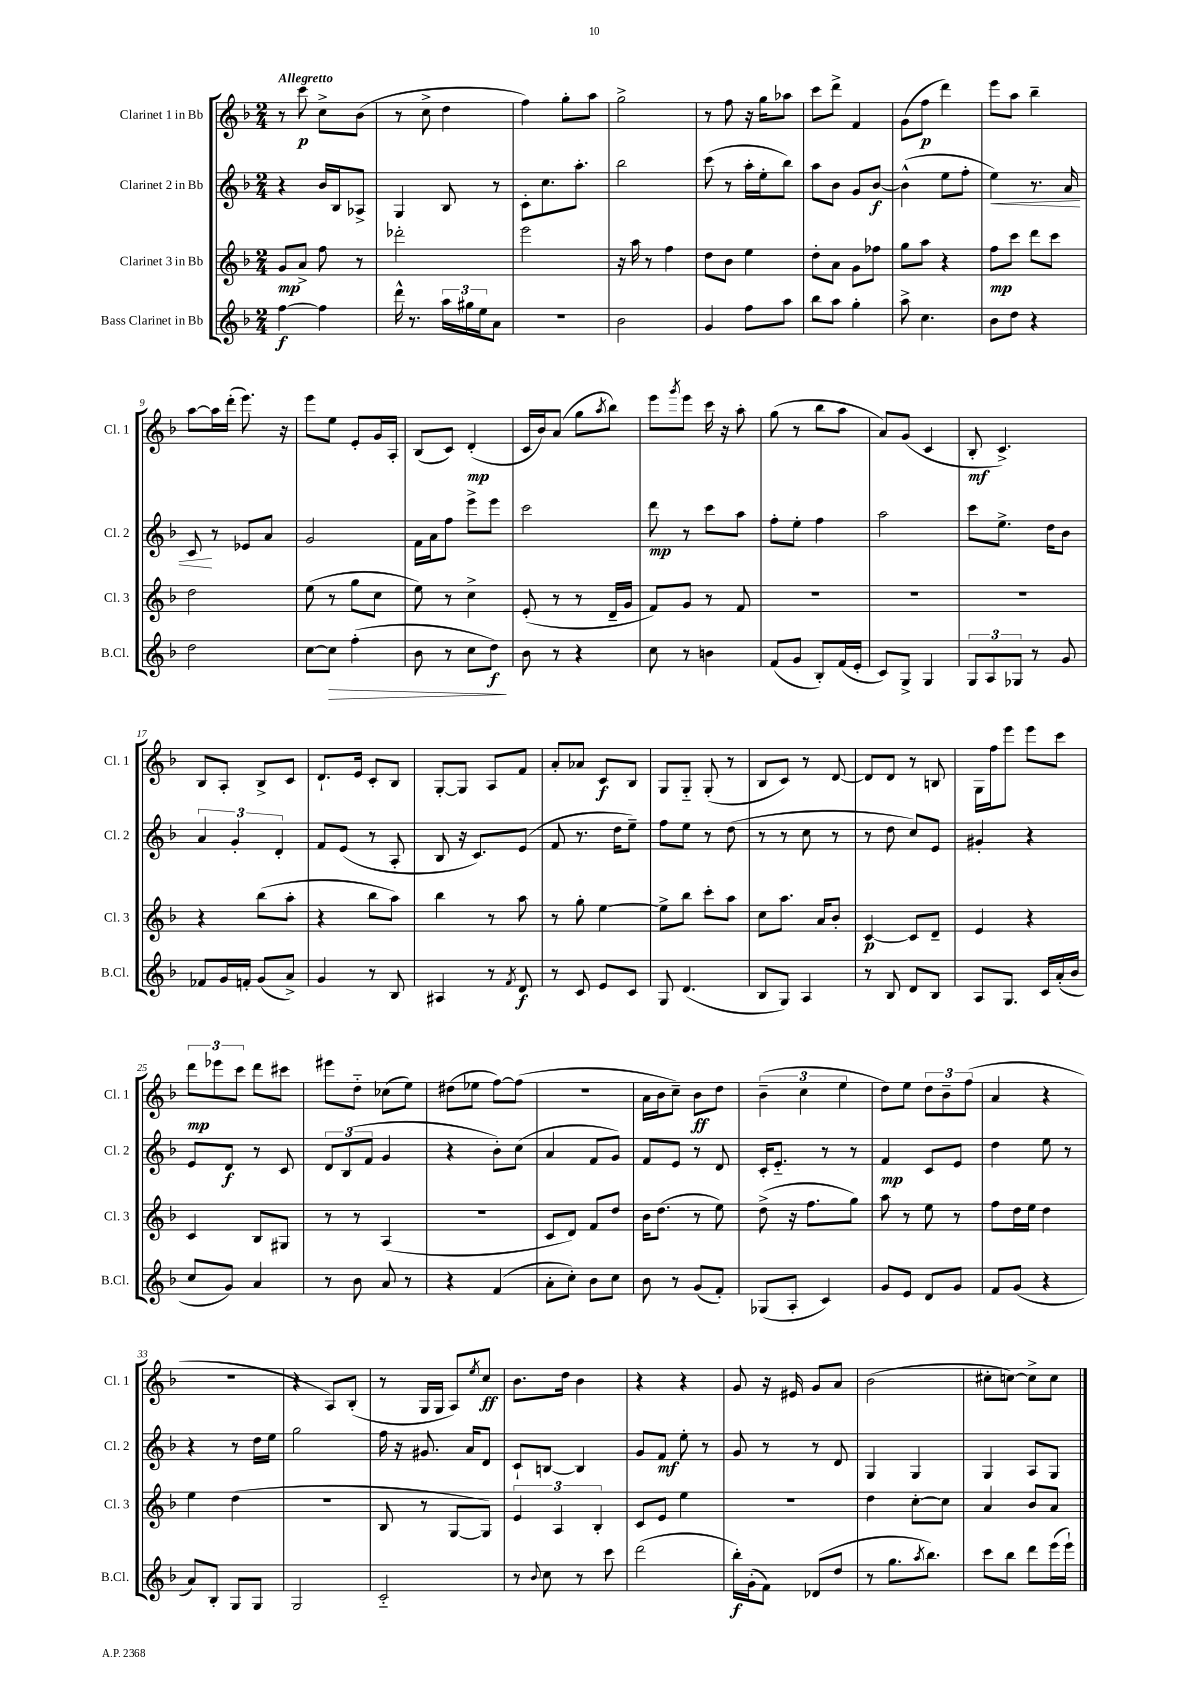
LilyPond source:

<<
\new StaffGroup <<
\new Staff = "s0" \with { instrumentName = "Clarinet 1 in Bb" shortInstrumentName = "Cl. 1" } {
    \clef treble \key f \major \numericTimeSignature \time 2/4 \tempo "Allegretto"
    r8 c'''8\p c''8-> bes'8( |
    r8 c''8-> d''4 |
    f''4) g''8-. a''8 |
    g''2-> |
    r8 f''8 r16 g''16 aes''8 |
    c'''8 d'''8-> f'4 |
    g'8( f''8\p d'''4) |
    e'''8 a''8 bes''4-- |
    a''8~ a''16 d'''16-.( e'''8.) r16 |
    e'''8 e''8 e'8-. g'16 a16-. |
    bes8( c'8) d'4-.\mp( |
    c'16 bes'16) a'8( g''8 \acciaccatura { a''8 } bes''8) |
    e'''8 \acciaccatura { g'''8 } e'''8 c'''16 r16 a''8-. |
    g''8( r8 bes''8 a''8 |
    a'8) g'8( c'4 |
    bes8-.\mf c'4.->) |
    bes8 a8-. bes8-> c'8 |
    d'8.-! e'16 c'8-. bes8 |
    g8~-. g8 a8 f'8 |
    a'8-. aes'8 c'8\f bes8 |
    g8 g8-_ g8-.( r8 |
    bes8 c'8) r8 d'8~ |
    d'8 d'8 r8 b8 |
    g16 f''16 e'''8 e'''8 c'''8 |
    \tuplet 3/2 { d'''8\mp ees'''8 c'''8 } d'''8 cis'''8 |
    eis'''8 d''8-_ ces''8( e''8) |
    dis''8( ees''8 f''8~) f''8( |
    R2 |
    a'16 bes'16 c''8--) bes'8\ff d''8 |
    \tuplet 3/2 { bes'4--( c''4 e''4 } |
    d''8) e''8 \tuplet 3/2 { d''8 bes'8-- f''8( } |
    a'4 r4 |
    R2 |
    r4 a8) bes8-.( |
    r8 g16 g16 a8) \acciaccatura { e''8 } c''8\ff |
    bes'8. d''16 bes'4 |
    r4 r4 |
    g'8 r16 eis'16 g'8 a'8 |
    bes'2( |
    cis''8-. c''8~) c''8-> c''8 \bar "|." |
}
\new Staff = "s1" \with { instrumentName = "Clarinet 2 in Bb" shortInstrumentName = "Cl. 2" } {
    \clef treble \key f \major \numericTimeSignature \time 2/4
    r4 bes'16 bes16 aes8-> |
    g4 bes8 r8 |
    c'8-. c''8. a''8.-. |
    bes''2 |
    c'''8( r8 a''16-. e''16-. bes''8) |
    a''8 bes'8 g'8 bes'8~\f |
    bes'4-^( e''8 f''8-. |
    e''4\<) r8. a'16 |
    c'8\! r8 ees'8 a'8 |
    g'2 |
    f'16 a'16 f''8 e'''8-> e'''8 |
    c'''2 |
    d'''8\mp r8 c'''8 a''8 |
    f''8-. e''8-. f''4 |
    a''2 |
    c'''8 e''8.-> d''16 bes'8 |
    \tuplet 3/2 { a'4 g'4-. d'4-. } |
    f'8 e'8( r8 a8-. |
    bes8 r16 c'8.) e'8( |
    f'8 r8. d''16 e''8--) |
    f''8 e''8 r8 d''8( |
    r8 r8 c''8 r8 |
    r8 d''8 c''8) e'8 |
    gis'4-. r4 |
    e'8 d'8\f r8 c'8 |
    \tuplet 3/2 { d'8 bes8( f'8 } g'4 |
    r4 bes'8-.) c''8( |
    a'4 f'8 g'8) |
    f'8 e'8 r8 d'8 |
    c'16-. e'8.-_ r8 r8 |
    f'4\mp c'8 e'8 |
    d''4 e''8 r8 |
    r4 r8 d''16 e''16 |
    g''2 |
    f''16 r16 gis'8. a'16 d'8 |
    c'8-! b8~ b4 |
    g'8 f'8\mf e''8-. r8 |
    g'8 r8 r8 d'8 |
    g4 g4 |
    g4 a8 g8 \bar "|." |
}
\new Staff = "s2" \with { instrumentName = "Clarinet 3 in Bb" shortInstrumentName = "Cl. 3" } {
    \clef treble \key f \major \numericTimeSignature \time 2/4
    g'8\mp a'8-> f''8 r8 |
    des'''2-. |
    e'''2 |
    r16 a''16 r8 f''4 |
    d''8 bes'8 e''4 |
    d''8-. a'8 g'8 fes''8 |
    g''8 a''8 r4 |
    f''8\mp c'''8 d'''8 c'''8 |
    d''2 |
    e''8( r8 g''8 c''8 |
    e''8) r8 c''4-> |
    e'8-.( r8 r8 d'16-- g'16 |
    f'8) g'8 r8 f'8 |
    R2 |
    R2 |
    R2 |
    r4 bes''8( a''8-. |
    r4 bes''8 a''8) |
    bes''4 r8 a''8 |
    r8 g''8-. e''4~ |
    e''8-> bes''8 c'''8-. a''8 |
    c''8 a''8. a'16 bes'8-. |
    c'4~\p c'8 d'8-- |
    e'4 r4 |
    c'4 bes8 gis8 |
    r8 r8 a4( |
    r2 |
    c'8 d'8) f'8 d''8 |
    bes'16 d''8.( r8 e''8) |
    d''8->( r16 f''8. g''8) |
    a''8 r8 e''8 r8 |
    f''8 d''16 e''16 d''4 |
    e''4 d''4( |
    r2 |
    bes8 r8 g8~ g8) |
    \tuplet 3/2 { e'4 a4 bes4-. } |
    c'8 e'8 e''4 |
    R2 |
    d''4 c''8~-. c''8 |
    a'4 bes'8 a'8 \bar "|." |
}
\new Staff = "s3" \with { instrumentName = "Bass Clarinet in Bb" shortInstrumentName = "B.Cl." } {
    \clef treble \key f \major \numericTimeSignature \time 2/4
    f''4~\f f''4 |
    d'''16-^ r8. \tuplet 3/2 { a''16 gis''16 e''16 } a'8 |
    r2 |
    bes'2 |
    g'4 f''8 a''8 |
    bes''8 a''8 g''4-. |
    a''8-> c''4. |
    bes'8 d''8 r4 |
    d''2 |
    c''8~ c''8\> f''4-.( |
    bes'8 r8 c''8 d''8\f\!) |
    bes'8 r8 r4 |
    c''8 r8 b'4 |
    f'8( g'8 bes8-.) f'16( e'16-. |
    c'8) g8-> g4 |
    \tuplet 3/2 { g8 a8 ges8 } r8 g'8 |
    fes'8 g'16 f'16-. g'8( a'8->) |
    g'4 r8 bes8 |
    ais4 r8 \acciaccatura { f'8 } d'8\f |
    r8 c'8 e'8 c'8 |
    g8 d'4.( |
    bes8 g8) a4 |
    r8 bes8 d'8 bes8 |
    a8 g8. c'16 a'16-.( bes'16 |
    c''8 g'8) a'4 |
    r8 bes'8 a'8 r8 |
    r4 f'4( |
    a'8-. c''8-.) bes'8 c''8 |
    bes'8 r8 g'8( f'8-.) |
    ges8( a8-. c'4) |
    g'8 e'8 d'8 g'8 |
    f'8 g'8( r4 |
    a'8) bes8-. g8 g8 |
    g2 |
    c'2-_ |
    r8 \appoggiatura { bes'8 } c''8 r8 c'''8 |
    d'''2( |
    bes''16-.\f) g'16-.( f'8) des'8( d''8 |
    r8 g''8. \acciaccatura { a''8 } bes''8.) |
    c'''8 bes''8 d'''8 e'''16( e'''16-!) \bar "|." |
}
>>
>>
